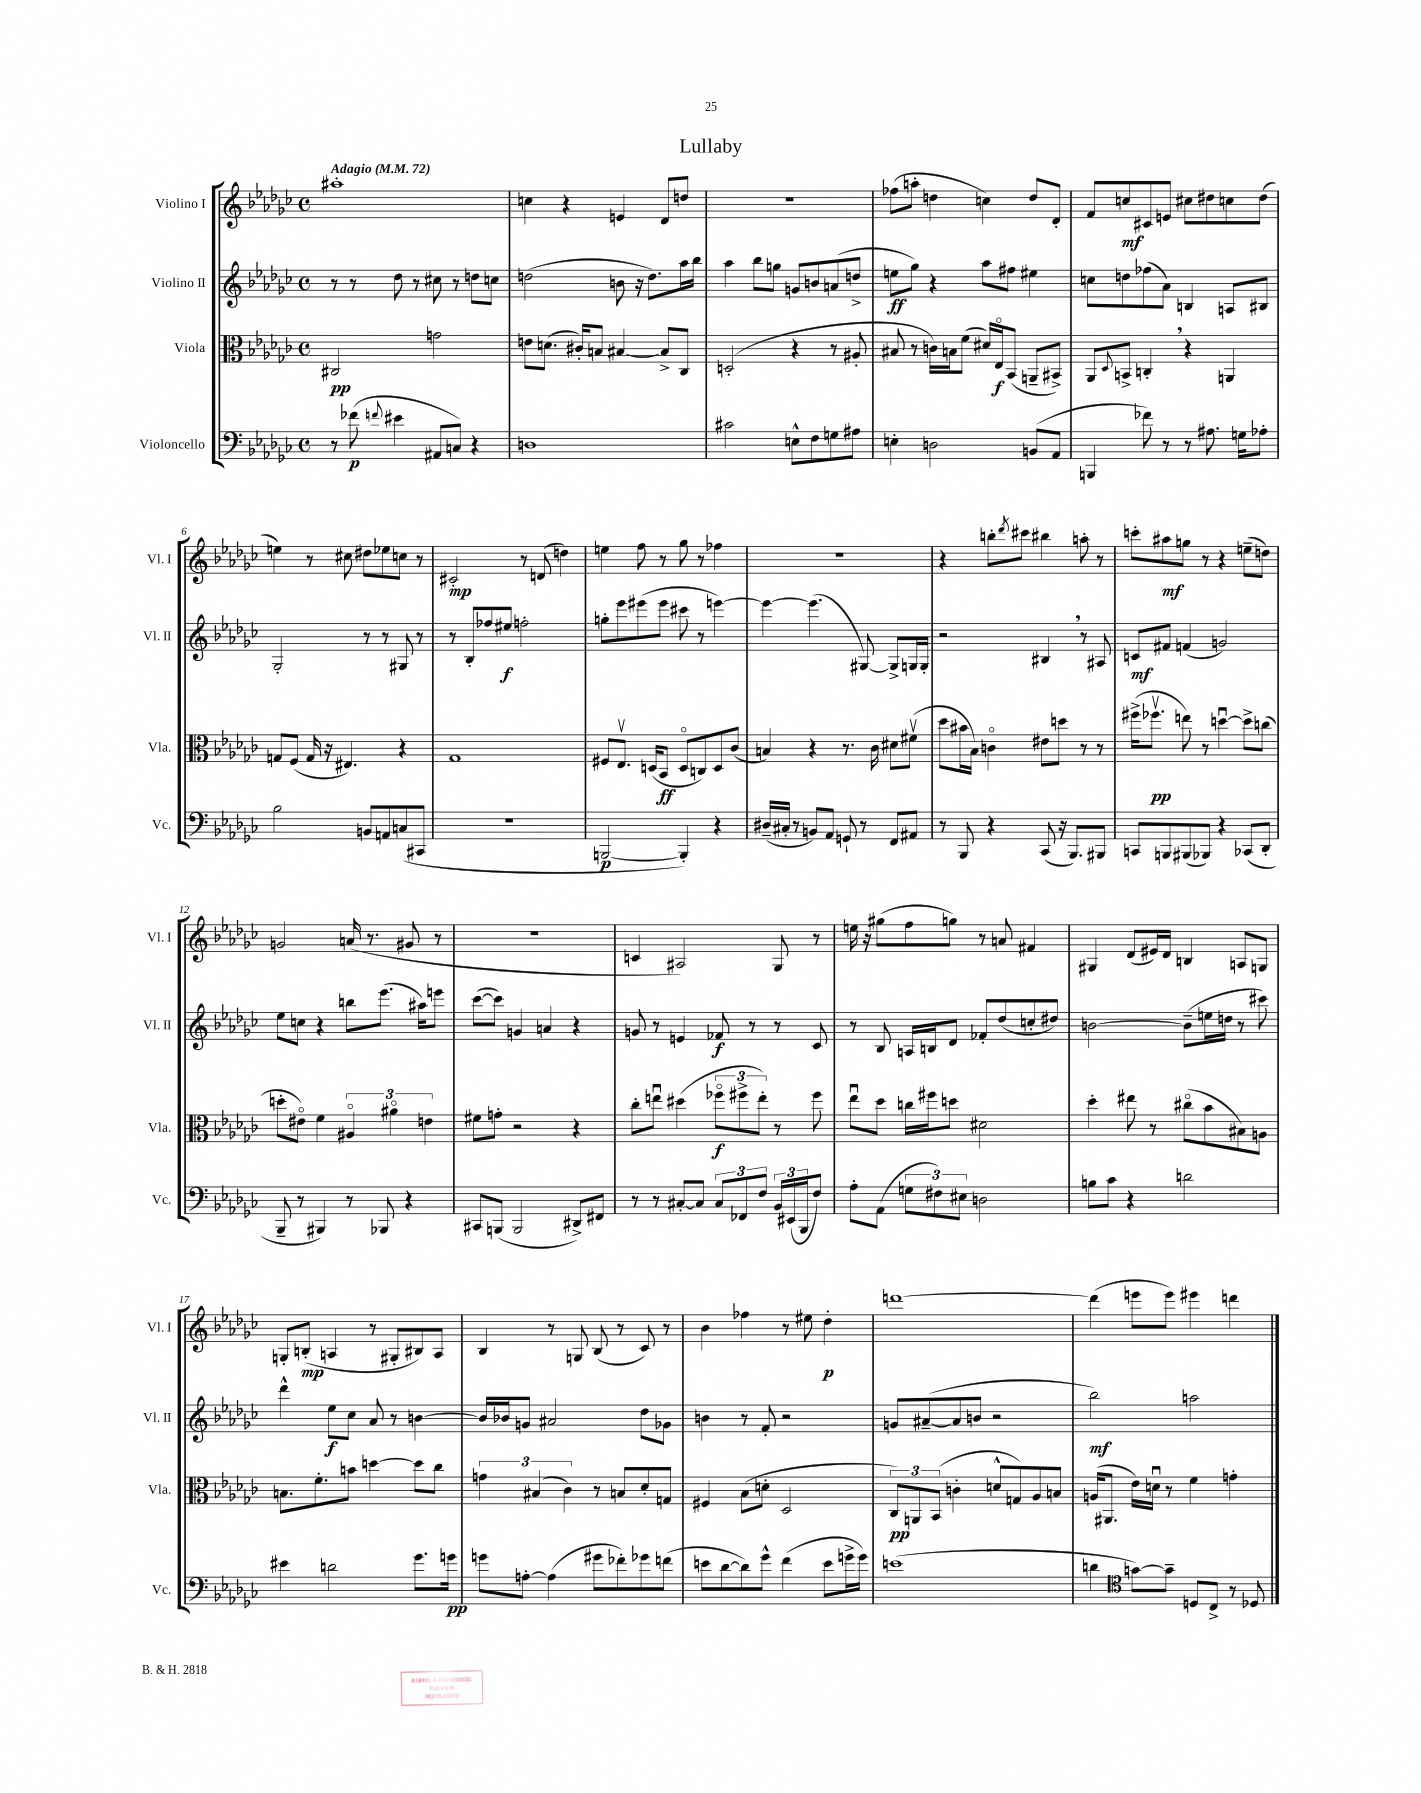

**kern	**kern	**kern	**kern
*staff4	*staff3	*staff2	*staff1
*clefF4	*clefC3	*clefG2	*clefG2
*k[b-e-a-d-g-c-]	*k[b-e-a-d-g-c-]	*k[b-e-a-d-g-c-]	*k[b-e-a-d-g-c-]
*M4/4	*M4/4	*M4/4	*M4/4
*met(c)	*met(c)	*met(c)	*met(c)
*MM72	*MM72	*MM72	*MM72
8r	2C#/	8r	1aa#'
(8f-\	.	8r	.
8qqf/	.	.	.
4e#\	.	8dd-\	.
.	.	8r	.
8AA#/L	2g\	8cc#\	.
8C/J)	.	8r	.
4r	.	8dd\L	.
.	.	8cc\J	.
=	=	=	=
1D	8e\L	(2dd\	4cc\
.	(8.d\J	.	.
.	.	.	4r
.	16c#'/LK)	.	.
.	8B/J	.	.
.	[4B#/	8b\	4e/
.	.	16r	.
.	.	8.dd\L)	.
.	8B#^/]L	.	8d-/L
.	8C-/J	16aa-\L	8dd/J
.	.	16bb-\JJ	.
=	=	=	=
2c#\	(2D'/	4aa-\	1r
.	.	8bb-\L	.
.	.	8gg\J	.
8E^^\L	4r	8g/L	.
8F\	.	8b/	.
8G\	8r	(8a/	.
8A#\J	8A#'/	8dd^/J	.
=	=	=	=
4E'\	8B#/	8ee\L	(8ff-\L
.	8r	8gg-\J)	8aa'\J
2D\	16c\LL)	4r	4dd\
.	16B\J	.	.
.	(8f\J	.	.
.	16d#/LL)	8aa-\L	4cc\)
.	16E-o/J	.	.
.	(8BB-/J	8ff#\J	.
(8BB/L	8AA~/L	4ee#\	8dd/L
8AA-/J	8BB#^/J)	.	8d-'/J
=	=	=	=
4BBB/	8AA-/L	8cc\L	8f/L
.	8qqD-/	.	.
.	8BB^/J	8dd\	8cc/
8f-\)	4C'/	(8ff-\	8c#/
8r	.	8a-\J)	8e/J
8r	4r	4B/	8cc#\L
8.A#\	.	.	8dd#\
.	4AA/	8A/L	8cc\
16G\LK	.	.	.
8A-'\J	.	8B#/J	(8dd#\J
=	=	=	=
2B-\	8G/L	2G-'/	4ee\)
.	(8F/J	.	.
.	16G/	.	8r
.	16r	.	.
.	4.E#/)	.	8cc#\
8BB/L	.	8r	8dd#\L
8AA/	.	8r	8ee-\
(8C/	4r	8G#/	8cc\J
8CC#/J	.	8r	8r
=	=	=	=
1r	1G-	8r	2c#'/
.	.	8B-'/L	.
.	.	8ff-/	.
.	.	8ee#/J	.
.	.	2ff'\	8r
.	.	.	(8d/
.	.	.	4dd\)
=	=	=	=
[2BBB/	8F#/L	8gg'\L	4ee\
.	8.E-v/J	8eee-\	.
.	.	(8eee#\	8ff\
.	(16D/LK	.	.
.	8BB-/J	8eee#\J	8r
4BBB'/])	8Do/L	8ccc#\	8gg-\
.	8C/)	8r	8r
4r	8D/	[4eee\)	4ff-\
.	(8c-/J	.	.
=	=	=	=
(16D#~/LL	4B/)	4eee\_	1r
16C#'/JJ	.	.	.
8r	.	.	.
8BB/L)	4r	(4.eee\]	.
8AA-/J	.	.	.
8GG`/	8.r	.	.
8r	.	[8G#/)	.
.	16c-\	.	.
8FF/L	8d#\L	8G#^/]L	.
8AA#/J	(8f#v\J	16G/L	.
.	.	16G'/JJ	.
=	=	=	=
8r	8dd-\L	2r	4r
8BBB-/	16b#\L	.	.
.	16B-\JJ)	.	.
4r	4co\	.	8bb'\L
.	.	.	8qddd-/
.	.	.	8ccc#\J
(8CC-/	8e#\L	4B#/	4bb#\
16r	8dd\J	.	.
8.BBB-/L)	.	.	.
.	8r	8r	8aa'\
8BBB#/J	8r	8A#/	8r
=	=	=	=
8CC/L	(16ff#^\LK	8c/L	8ccc'\L
.	8.ff-v\J	.	.
8BBB/	.	8f#/J	8aa#\
(8BBB#/	8ee\)	(4f/	8gg\J
8BBB-/J)	8r	.	8r
4r	[4ddu\	2g/)	4r
(8CC-/L	8dd^\]L	.	(8ee~\L
8DD-'/J	(8cc\J	.	8dd\J)
=	=	=	=
8BBB-~/	8dd'\L	8ee-\L	2g/
8r	8e#o\J)	8cc\J	.
4BBB#/)	4f\	4r	.
8r	6A#o/	8bb\L	(16a/
.	.	.	8.r
8BBB-/	.	(8.eee-\J	.
.	6a#o\	.	.
4r	.	.	8g#/
.	.	16aa#\LK)	.
.	6e\	.	.
.	.	8eee\J	8r
=	=	=	=
8CC#/L	8f#\L	([8ccc-\L	1r
(8BBB/J	8g'\J	8ccc-\]J)	.
2BBB/	2r	4g/	.
.	.	4a/	.
8DD#^/L)	4r	4r	.
8FF#/J	.	.	.
=	=	=	=
8r	8cc-'\L	8g/	4c/
8r	8eeu\J	8r	.
[8C#'/L	(4dd#\	4e/	2A#/)
8C#/]J	.	.	.
12C#/L	12ff-o\L	8f-/	.
12FF-/	12ff#^\	.	.
.	.	8r	.
12F/J	12ee'\J)	.	.
24BB-/LL	8r	8r	8G-/
(24EE#/	.	.	.
24BBB-/J	.	.	.
8F/J)	8ff#\	8c-/	8r
=	=	=	=
8A-'\L	8ee-u\L	8r	16ee\
.	.	.	16r
(8AA-\J	8dd-\J	8B-/	(8gg#\L
12G\L	16cc\LL	16A/LL	8ff\
.	16ff#\J	16B/J	.
12F#\)	.	.	.
.	8dd\J	8d-/J	8gg\J)
12E#\J	.	.	.
2D\	2d#\	8f-'/L	8r
.	.	(8dd-/	8a/
.	.	8cc'/	4f#/
.	.	8dd#/J)	.
=	=	=	=
8B\L	4dd-'\	[2b\	4G#/
8c-\J	.	.	.
4r	8ee#\	.	(8d-/L
.	8r	.	16e#/L)
.	.	.	16d-/JJ
2d\	(8cc#o\L	(8b~\]L	4B/
.	8b-\	16ee\L	.
.	.	16dd\JJ	.
.	8B#\)	8r	8A/L
.	8A\J	8ccc#\)	8G/J
=	=	=	=
4e#\	8.B\L	4ddd-^^\	8G'/L
.	.	.	(8B'/J
.	8.f'\	.	.
2d\	.	8ee-\L	4A/
.	8b\J	8cc-\J	.
.	[4dd\	8a-/	8r
.	.	8r	8G#'/L
8.g-\L	8dd\]L	[4b\	8B#/)
.	8cc-\J	.	8A/J
16g\Jk	.	.	.
=	=	=	=
8g\L	6g\	16b/]LL	4B-/
.	.	16b-/J	.
[8A'\J	.	8g/J	.
.	(6B#/	.	.
(4A\]	.	2a#/	8r
.	6c-\)	.	.
.	.	.	8G/
8g#\L	8r	.	(8B-/
8f-'\)	8B/L	.	8r
8g-\	8d-'/	8dd-\L	8c-/)
(8f\J	8G/J	8g-\J	8r
=	=	=	=
8e\L	4F#/	4b\	4b-\
[8d-\	.	.	.
8d-\])	(8B-\L	8r	4ff-\
8g-^^\J	8d'\J	8f'/	.
(4f\	2D-/	2r	8r
.	.	.	8ee#\
8e\L	.	.	4dd-'\
16g^\L	.	.	.
16g\JJ)	.	.	.
=	=	=	=
(1e	12C-/L)	8g/L	[1ddd
.	12AA/	.	.
.	.	([8a#~/	.
.	(12BB-/J	.	.
.	4c'\	8a#/]	.
.	.	8b/J	.
.	8d^^/L	2r	.
.	8G/)	.	.
.	8A-/	.	.
.	8B/J	.	.
=	=	=	=
4d\	(16A/LK	2bb-\)	(4ddd\]
.	8.AA#/J	.	.
*clefC4	*	*	*
[8g\L)	16e-\LL)	.	8eee\L
.	16du\JJ	.	.
8g~\]J	8r	.	8eee\J)
8D/L	4f\	2aa\	4eee#\
8C-^/J	.	.	.
8r	4g'\	.	4ddd\
8D-/	.	.	.
==	==	==	==
*-	*-	*-	*-
